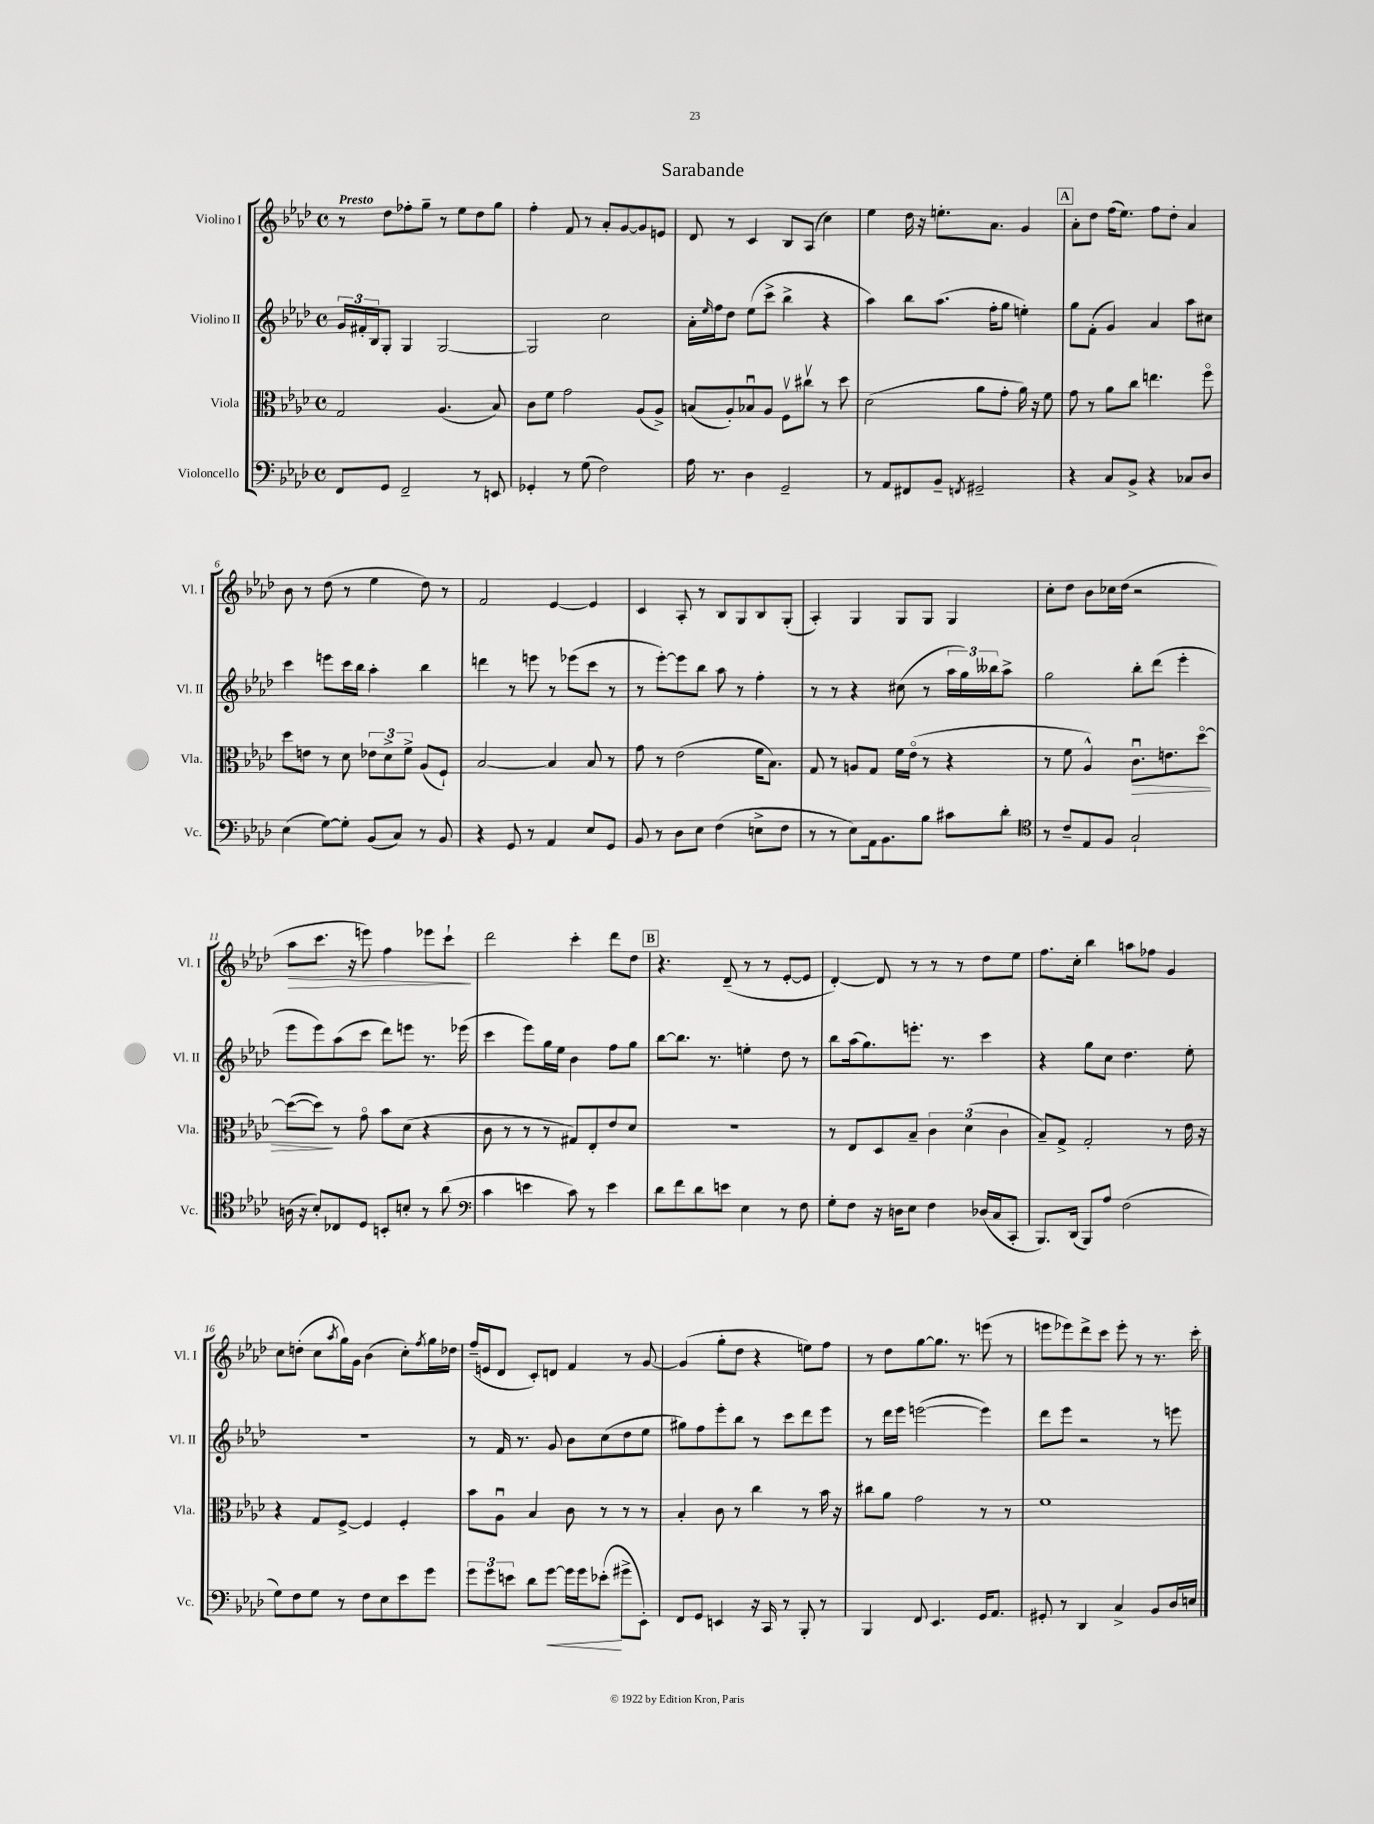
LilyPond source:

\header { title = "Sarabande" }
<<
\new StaffGroup <<
\new Staff = "s0" \with { instrumentName = "Violino I" shortInstrumentName = "Vl. I" } {
    \clef treble \key aes \major \defaultTimeSignature \time 4/4 \tempo "Presto"
    r8 des''8 fes''8-. g''8-- r8 ees''8 des''8 g''8 |
    f''4-. f'8 r8 aes'8-. g'8~ g'8 e'8 |
    des'8 r8 c'4 bes8 aes8( c''4) |
    ees''4 des''16 r16 e''8.-. aes'8. g'4 |
    \mark \markup { \box "A" } aes'8-. des''8 f''16( ees''8.) f''8 des''8-. aes'4 |
    bes'8 r8 des''8( r8 ees''4 des''8) r8 |
    f'2 ees'4~ ees'4 |
    c'4 aes8-. r8 bes8 g8 bes8 g8-.( |
    aes4-.) g4 g8 g8 g4 |
    c''8-. des''8 bes'8 ces''16 des''16( r2 |
    aes''8\> c'''8. r16 e'''8) f''4 ees'''8 c'''8-!\! |
    des'''2 c'''4-. des'''8 des''8 |
    \mark \markup { \box "B" } r4. des'8--( r8 r8 ees'8~-. ees'8 |
    des'4~-.) des'8 r8 r8 r8 des''8 ees''8 |
    f''8. c''16-. bes''4 a''8 fes''8 g'4 |
    c''8 d''8-.( c''8 \acciaccatura { aes''8 } g''16) g'16 bes'4( c''8-.) \acciaccatura { f''8 } g''16 des''16 |
    f''16--( e'16 des'8 c'8-.) d'8 f'4 r8 g'8~ |
    g'4( g''8-. des''8 r4 e''8) f''8 |
    r8 des''8 g''8~ g''8. r8. e'''8( r8 |
    e'''8 ees'''8) des'''8-> c'''8 ees'''8-. r8 r8. c'''16-. \bar "|." |
}
\new Staff = "s1" \with { instrumentName = "Violino II" shortInstrumentName = "Vl. II" } {
    \clef treble \key aes \major \defaultTimeSignature \time 4/4
    \tuplet 3/2 { g'16 fis'16-. bes16 } g8-. g4 g2~ |
    g2 c''2 |
    aes'16-. \grace { ees''16 } f''16 des''8 ees''8( c'''8-> bes''4-> r4 |
    aes''4) bes''8 aes''8.( f''16-. g''8 e''4-.) |
    \mark \markup { \box "A" } g''8 f'8-.( g'4) aes'4 aes''8 cis''8 |
    c'''4 e'''8 c'''16 bes''16 aes''4-. bes''4 |
    d'''4 r8 e'''8 r8 ees'''8( c'''8 r8 |
    r8 ees'''8~-.) ees'''8 bes''8 aes''8 r8 f''4-. |
    r8 r8 r4 cis''8( r8 \tuplet 3/2 { aes''16 g''16) beses''16 } aes''8-> |
    g''2 bes''8-. des'''8( ees'''4-. |
    ees'''8 ees'''8) aes''8( c'''8 des'''8) e'''8 r8. ees'''16( |
    c'''4 ees'''8) g''16 ees''16 bes'4 f''8 g''8 |
    \mark \markup { \box "B" } bes''8~ bes''8. r8. e''4-. des''8 r8 |
    bes''8 aes''16( g''8.) e'''8.-. r8. c'''4 |
    r4 g''8 c''8 des''4. ees''8-. |
    R1 |
    r8 f'16 r8. g'8 bes'8 c''8( des''8 ees''8 |
    gis''8) f''8 ees'''8-. bes''8 r8 c'''8 des'''8 ees'''8 |
    r8 des'''16 ees'''16 e'''2~( e'''4) |
    des'''8 ees'''8 r2 r8 e'''8 \bar "|." |
}
\new Staff = "s2" \with { instrumentName = "Viola" shortInstrumentName = "Vla." } {
    \clef alto \key aes \major \defaultTimeSignature \time 4/4
    g2 aes4.( bes8) |
    c'8 f'8 g'2 aes8( aes8->) |
    b8( aes8-.) bes8\downbow aes8 f8\upbow cis''8\upbow r8 des''8 |
    des'2( aes'8 g'8-. aes'16) r16 f'8 |
    \mark \markup { \box "A" } g'8 r8 aes'8 c''8 e''4. f''8\flageolet |
    des''8 e'8 r8 des'8 \tuplet 3/2 { ees'8 des'8-> f'8-> } aes8( f8-!) |
    bes2~ bes4 bes8 r8 |
    g'8 r8 ees'2( f'16 bes8.) |
    g8 r8 a8 g8 f'16 ees'16\flageolet( r8 r4 |
    r8 f'8 aes4-^) c'8.\downbow\> e'8. des''8~\flageolet |
    des''8~( des''8\!) r8 g'8\flageolet bes'8 des'8( r4 |
    c'8 r8 r8 r8 gis8) ees8-. ees'8 des'8 |
    \mark \markup { \box "B" } r1 |
    r8 ees8 des8 bes8-- \tuplet 3/2 { c'4 des'4( c'4 } |
    bes8--) g8-> g2-. r8 ees'16 r16 |
    r4 g8 f8~-> f4 f4-. |
    bes'8 aes8\downbow bes4 c'8 r8 r8 r8 |
    bes4-. c'8 r8 c''4 r8 bes'16 r16 |
    cis''8 aes'8 g'2 r8 r8 |
    f'1 \bar "|." |
}
\new Staff = "s3" \with { instrumentName = "Violoncello" shortInstrumentName = "Vc." } {
    \clef bass \key aes \major \defaultTimeSignature \time 4/4
    f,8 g,8 f,2-- r8 e,8 |
    ges,4-. r8 g8( f2) |
    aes16 r8. des4 g,2-- |
    r8 aes,8 fis,8 bes,8-- \acciaccatura { f,8 } gis,2-- |
    \mark \markup { \box "A" } r4 c8 bes,8-> r4 ces8 des8 |
    ees4( g8~) g8-. bes,8( c8) r8 bes,8 |
    r4 g,8 r8 aes,4 ees8 g,8 |
    bes,8 r8 des8 ees8 f4( e8-> f8 |
    r8 r8 ees8) aes,16 bes,8. bes8 cis'8 des'8-. |
    \clef tenor r8 c'8-- ees8 f8 g2-! |
    a16( r16 bes8-.) ces8 des8 b,8-. b8-. r8 aes'8( |
    \clef bass c'4 e'4 c'8) r8 e'4 |
    \mark \markup { \box "B" } des'8 f'8 des'8 e'8 ees4 r8 f8 |
    g8-. f8 r16 d16 ees8 f4 des16( c16 c,8-. |
    bes,,8.) des,16( bes,,8) aes8 f2( |
    g8) f8 g8 r8 f8 ees8 ees'8 g'8 |
    \tuplet 3/2 { g'8 g'8 e'8 } des'8 g'8~\< g'16 g'16 ees'8-.\!( gis'8-> ees,8-.) |
    f,8 g,8 e,4 r16 c,16 r8 bes,,8-. r8 |
    bes,,4 f,8 ees,4. g,16 aes,8. |
    gis,8-. r8 des,4 c4-> bes,8 des16 e16 \bar "|." |
}
>>
>>
